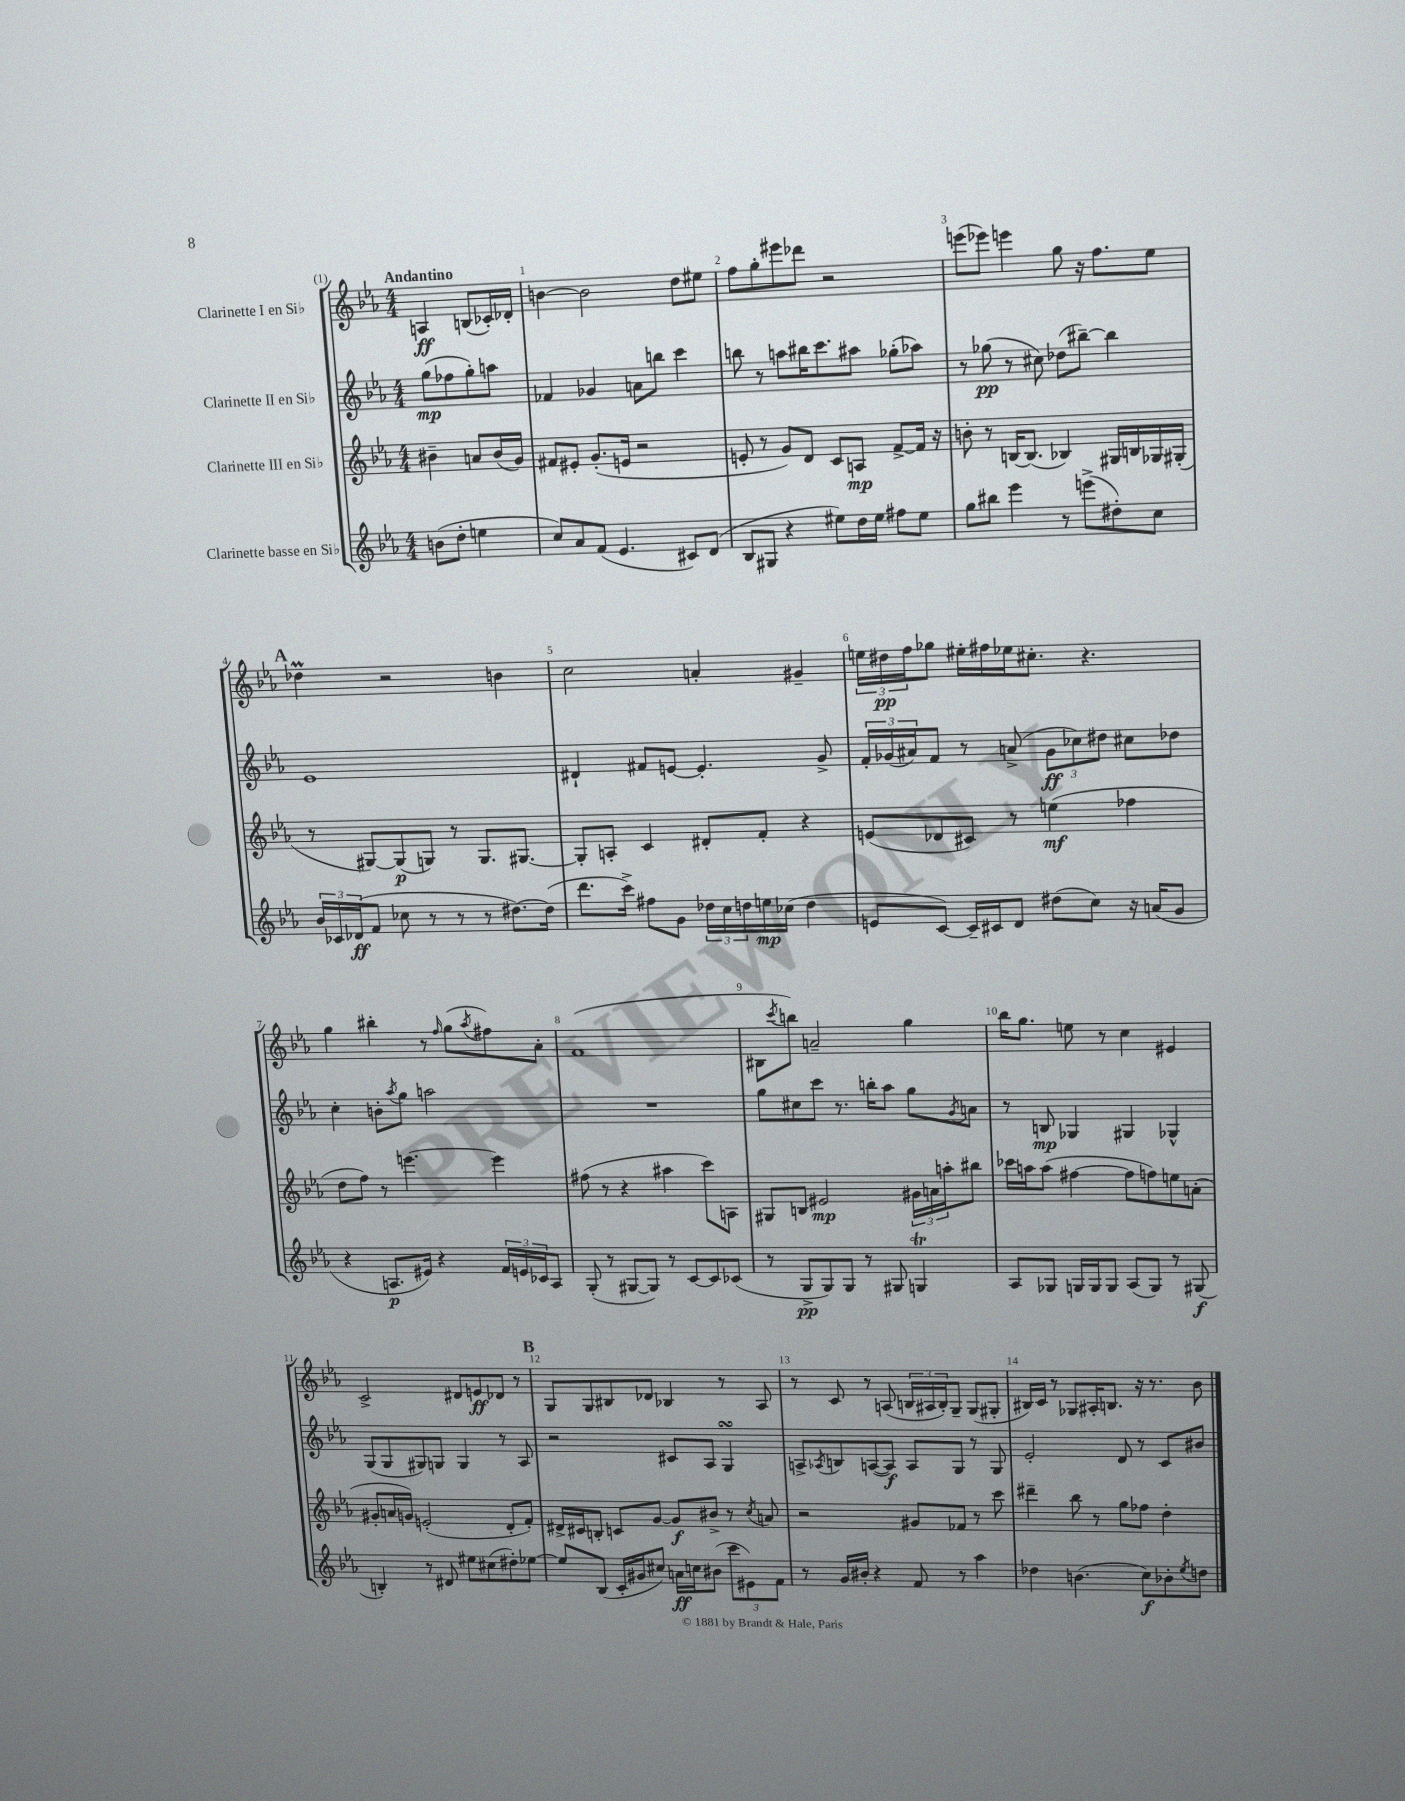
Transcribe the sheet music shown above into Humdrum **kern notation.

**kern	**dynam	**kern	**dynam	**kern	**dynam	**kern	**dynam
*part4	*part4	*part3	*part3	*part2	*part2	*part1	*part1
*staff4	*staff4	*staff3	*staff3	*staff2	*staff2	*staff1	*staff1
*I"Clarinette basse en Si♭	*	*I"Clarinette III en Si♭	*	*I"Clarinette II en Si♭	*	*I"Clarinette I en Si♭	*
*clefG2	*	*clefG2	*	*clefG2	*	*clefG2	*
*k[b-e-a-]	*	*k[b-e-a-]	*	*k[b-e-a-]	*	*k[b-e-a-]	*
*M4/4	*	*M4/4	*	*M4/4	*	*M4/4	*
=	=	=	=	=	=	=	=
!	!	!	!	!	!	!LO:TX:a:B:t=Andantino	!
(8bn\L	.	4b#X~\	.	(8gg\L	mp	4An/	ff
8dd'\J	.	.	.	8ff-X\	.	.	.
4een\	.	8an/L	.	8gg'\)	.	(8Bn/L	.
.	.	(16b#/L	.	8aan\J	.	16c-X'/L)	.
.	.	16g/JJ)	.	.	.	16d-X'/JJ	.
=1	=1	=1	=1	=1	=1	=1	=1
8cc/L)	.	8f#X/L	.	4f-X/	.	[4bn\	.
8a-/	.	8e#X'/J	.	.	.	.	.
(8f/J	.	(8.g'/L	.	4g-X/	.	2b\]	.
4.e-/	.	.	.	.	.	.	.
.	.	16en/Jk	.	.	.	.	.
.	.	2r	.	8an\L	.	.	.
.	.	.	.	8bbn\J	.	.	.
8c#X/L)	.	.	.	4ccc\	.	8dd\L	.
(8d/J	.	.	.	.	.	8ee#X\J	.
=2	=2	=2	=2	=2	=2	=2	=2
8B-/L	.	8en'/	.	8bbn\	.	8ff\L	.
8G#X/J	.	8r	.	8r	.	8gg'\	.
4r	.	8g/L)	.	8aan\L	.	8eee#X\	.
.	.	8d/J	.	16bb#X\K	.	8ddd-X\J	.
.	.	.	.	8.ccc\	.	.	.
8ee#X\L)	.	8c/L	.	.	.	2r	.
16dd\L	.	8An/J	mp	8aa#X\J	.	.	.
16ee#\JJ	.	.	.	.	.	.	.
8ff#X\L	.	[8f^/L	.	(8gg-X'\L	.	.	.
8ee#\J	.	16f/Jk]	.	8aa-X\J)	.	.	.
.	.	16r	.	.	.	.	.
=3	=3	=3	=3	=3	=3	=3	=3
8gg\L	.	8bn'\	.	8r	.	(8eeen\L	.
8bb#X\J	.	8r	.	(8gg-X\	pp	8eee-X\J)	.
4eee-\	.	[16Bn/KL	.	8r	.	4eeen\	.
.	.	(8.B/J]	.	.	.	.	.
.	.	.	.	8cc#X\)	.	.	.
8r	.	4B-X/)	.	(8dd-X\L	.	8gg\	.
(8eeen^\L	.	.	.	[8bb#X~\J)	.	16r	.
.	.	.	.	.	.	8.ff\L	.
8dd#X'\)	.	16G#X/LL	.	4bb#\]	.	.	.
.	.	16Bn/	.	.	.	.	.
8cc\J	.	16G-X/	.	.	.	8ee-\J	.
.	.	(16G#X'/JJ	.	.	.	.	.
!!LO:LB:g=z
!!LO:REH:place=s1:t=A
=4	=4	=4	=4	=4	=4	=4	=4
24b-/LL	.	8r	.	1e-	.	4dd-XM\	.
24c-X/	.	.	.	.	.	.	.
(24d-X/J	ff	.	.	.	.	.	.
8f/J	.	[8G#X/L)	.	.	.	.	.
8cc-X\	.	(8G#/]	p	.	.	2r	.
8r	.	8Gn/J)	.	.	.	.	.
8r	.	8r	.	.	.	.	.
8r	.	8.G/L	.	.	.	.	.
[8.dd#X\L)	.	.	.	.	.	4bn\	.
.	.	[8.G#X/J	.	.	.	.	.
(16dd#\Jk]	.	.	.	.	.	.	.
=5	=5	=5	=5	=5	=5	=5	=5
8.ddd\L	.	8G#'/L]	.	4d#X`/	.	2cc\	.
.	.	8An'/J	.	.	.	.	.
16ccc^\Jk)	.	.	.	.	.	.	.
8ff#X\L	.	4c/	.	8f#X/L	.	.	.
8g\J	.	.	.	[8en/J	.	.	.
24dd-X\LL	.	8d#X'/L	.	4.e'/]	.	4an'/	.
24cc\	.	.	.	.	.	.	.
24ddn\	.	.	.	.	.	.	.
16een\	mp	8f'/J	.	.	.	.	.
(16cc-X\JJ	.	.	.	.	.	.	.
4dd\	.	4r	.	.	.	4g#X~/	.
.	.	.	.	8g^/	.	.	.
=6	=6	=6	=6	=6	=6	=6	=6
8en/L	.	(8en/L	.	24f'/LL	.	24een\LL	.
.	.	.	.	(24g-X/	.	24dd#X\	pp
.	.	.	.	24a#X/J)	.	24ff\J	.
[8c/J)	.	8d-X/	.	8f/J	.	8gg-X\J	.
16c~/LL]	.	8c#X/J)	.	8r	.	16ee#X'\LL	.
16c#X/J	.	.	.	.	.	16ff#X\	.
8d/J	.	8r	.	(8an^/	.	16ee-X\J	.
.	.	.	.	.	.	8.cc#X'\J	.
(8dd#X\L	.	(4een\	mf	12g-\L	ff	.	.
.	.	.	.	12cc-X\)	.	.	.
8cc\J)	.	.	.	.	.	4.r	.
.	.	.	.	12dd#X\J	.	.	.
16r	.	4ff-X\	.	8cc#X\L	.	.	.
(16an/KL	.	.	.	.	.	.	.
8g/J	.	.	.	8dd-X\J	.	.	.
!!LO:LB:g=z
=7	=7	=7	=7	=7	=7	=7	=7
4r	.	8dd\L	.	4cc'\	.	4gg\	.
.	.	8ff\J)	.	.	.	.	.
8.An/L	p	8r	.	8bn'\L	.	4bb#X'\	.
.	.	.	.	8qaa-/	.	.	.
.	.	[4.eeen\	.	8gg\J	.	.	.
16e#X/Jk)	.	.	.	.	.	.	.
4r	.	.	.	2aan\	.	8r	.
.	.	.	.	.	.	16qqff/	.
.	.	.	.	.	.	(8gg\L	.
.	.	.	.	.	.	8qaa-/	.
24f/LL	.	4eee\]	.	.	.	8ff#X\)	.
24en/	.	.	.	.	.	.	.
24c-X/J	.	.	.	.	.	.	.
8A/J	.	.	.	.	.	8a-'\J	.
=8	=8	=8	=8	=8	=8	=8	=8
(8G'/	.	(8ff#X\	.	1r	.	(1f	.
8r	.	8r	.	.	.	.	.
[8G#X/L	.	4r	.	.	.	.	.
8G#/J])	.	.	.	.	.	.	.
8r	.	4aa#X\	.	.	.	.	.
[8c/L	.	.	.	.	.	.	.
8c/]	.	8ccc\L)	.	.	.	.	.
(8c-X/J	.	8An\J	.	.	.	.	.
=9	=9	=9	=9	=9	=9	=9	=9
8r	.	8G#X/L	.	8gg\L	.	8B#X\L	.
.	.	.	.	.	.	8qccc/	.
8G^/L	pp	8Bn/J	.	8cc#X\	.	8bbn\J)	.
8G/)	.	2e#X/	mp	8ccc\J	.	2an~/	.
8G/J	.	.	.	8.r	.	.	.
8r	.	.	.	.	.	.	.
.	.	.	.	16bbn'\KL	.	.	.
8G#X/	.	.	.	8aa-\J	.	.	.
4Gnt/	.	24g#X\LL	.	8gg\L	.	4gg\	.
.	.	24an\	.	.	.	.	.
.	.	24aan'\J	.	.	.	.	.
.	.	.	.	8qg/	.	.	.
.	.	8bb#X\J	.	8an\J	.	.	.
=10	=10	=10	=10	=10	=10	=10	=10
8A-/L	.	16ccc-X\LL	.	8r	.	16bb-\KL	.
.	.	16aan\J	.	.	.	8.gg\J	.
8G-X/J	.	(8aa\J	.	8Bn/	mp	.	.
16Gn/LL	.	[4ff#X\	.	4G-X/	.	8een\	.
16G/J	.	.	.	.	.	.	.
8G/J	.	.	.	.	.	8r	.
(8A-/L	.	8ff#\L]	.	4G#X/	.	4cc\	.
8G/J)	.	8ffn\)	.	.	.	.	.
8r	.	8een\	.	4G-X^^/	.	4e#X/	.
(8G#X/	f	(8an'\J	.	.	.	.	.
!!LO:LB:g=z
=11	=11	=11	=11	=11	=11	=11	=11
4Bn'/)	.	8g#X'/L	.	(8G/L	.	2c^/	.
.	.	16an/L	.	8G/	.	.	.
.	.	16gn/JJ)	.	.	.	.	.
8r	.	(2en'/	.	8G#X/)	.	.	.
8d#X/	.	.	.	8Gn/J	.	.	.
8ee#X\L	.	.	.	4G/	.	8d#X/L	.
(8cc#X\	.	.	.	.	.	8en/	ff
8dd#X'\)	.	8d'/L	.	8r	.	8d-X/J	.
[8ee-X\J	.	8f'/J)	.	8A-/	.	8r	.
!!LO:REH:place=s1:t=B
=12	=12	=12	=12	=12	=12	=12	=12
8ee-/L]	.	16d#X^/LL	.	2r	.	8G/L	.
.	.	16c#X/J	.	.	.	.	.
(8B-/J	.	8Bn'/J	.	.	.	8G/	.
16c'/LL	.	8cn/L	.	.	.	8B#X/	.
16g#X/J	.	.	.	.	.	.	.
8cc#X/J)	.	[8g/J	.	.	.	8d-X/J	.
16an\LL	ff	8g/L]	f	8c#X/L	.	4B-X/	.
16ccn\J	.	.	.	.	.	.	.
(8b#X\J	.	8b#X^/J	.	8A-/J	.	.	.
12ccc\L	.	8r	.	4GsSsS/	.	8r	.
12e#X\)	.	.	.	.	.	.	.
.	.	8qcc/	.	.	.	.	.
.	.	8an/	.	.	.	8A-/	.
12f\J	.	.	.	.	.	.	.
=13	=13	=13	=13	=13	=13	=13	=13
8r	.	2r	.	8An^/L	.	8r	.
.	.	.	.	8qA-X/	.	.	.
16g/LL	.	.	.	8Bn/	.	8c/	.
16b#X'/JJ	.	.	.	.	.	.	.
4r	.	.	.	([8An/	.	8r	.
.	.	.	.	8A/J])	f	(8An/	.
8f/	.	8g#X/L	.	8A/L	.	24Bn/LL	.
.	.	.	.	.	.	24A#X/	.
.	.	.	.	.	.	24B'/J)	.
8r	.	8f-X/J	.	8G/J	.	8G~/J	.
4aa-\	.	8r	.	8r	.	(8G/L	.
.	.	8ccc\	.	8G/	.	8G#X'/J	.
=14	=14	=14	=14	=14	=14	=14	=14
4dd-X\	.	4ddd#X~\	.	2e-'/	.	16B#X/LL)	.
.	.	.	.	.	.	16c/JJ	.
.	.	.	.	.	.	8r	.
(4.bn\	.	8bb-\	.	.	.	8G-X/L	.
.	.	8r	.	.	.	16A#X'/K	.
.	.	.	.	.	.	8.Bn/J	.
.	.	8gg\L	.	8d/	.	.	.
8cc\L)	f	8ff-X\J	.	8r	.	16r	.
.	.	.	.	.	.	8.r	.
8b-X'\	.	4dd'\	.	8c/L	.	.	.
8qee-/	.	.	.	.	.	.	.
8ddn\J	.	.	.	8b#X/J	.	8b-\	.
==	==	==	==	==	==	==	==
*-	*-	*-	*-	*-	*-	*-	*-
